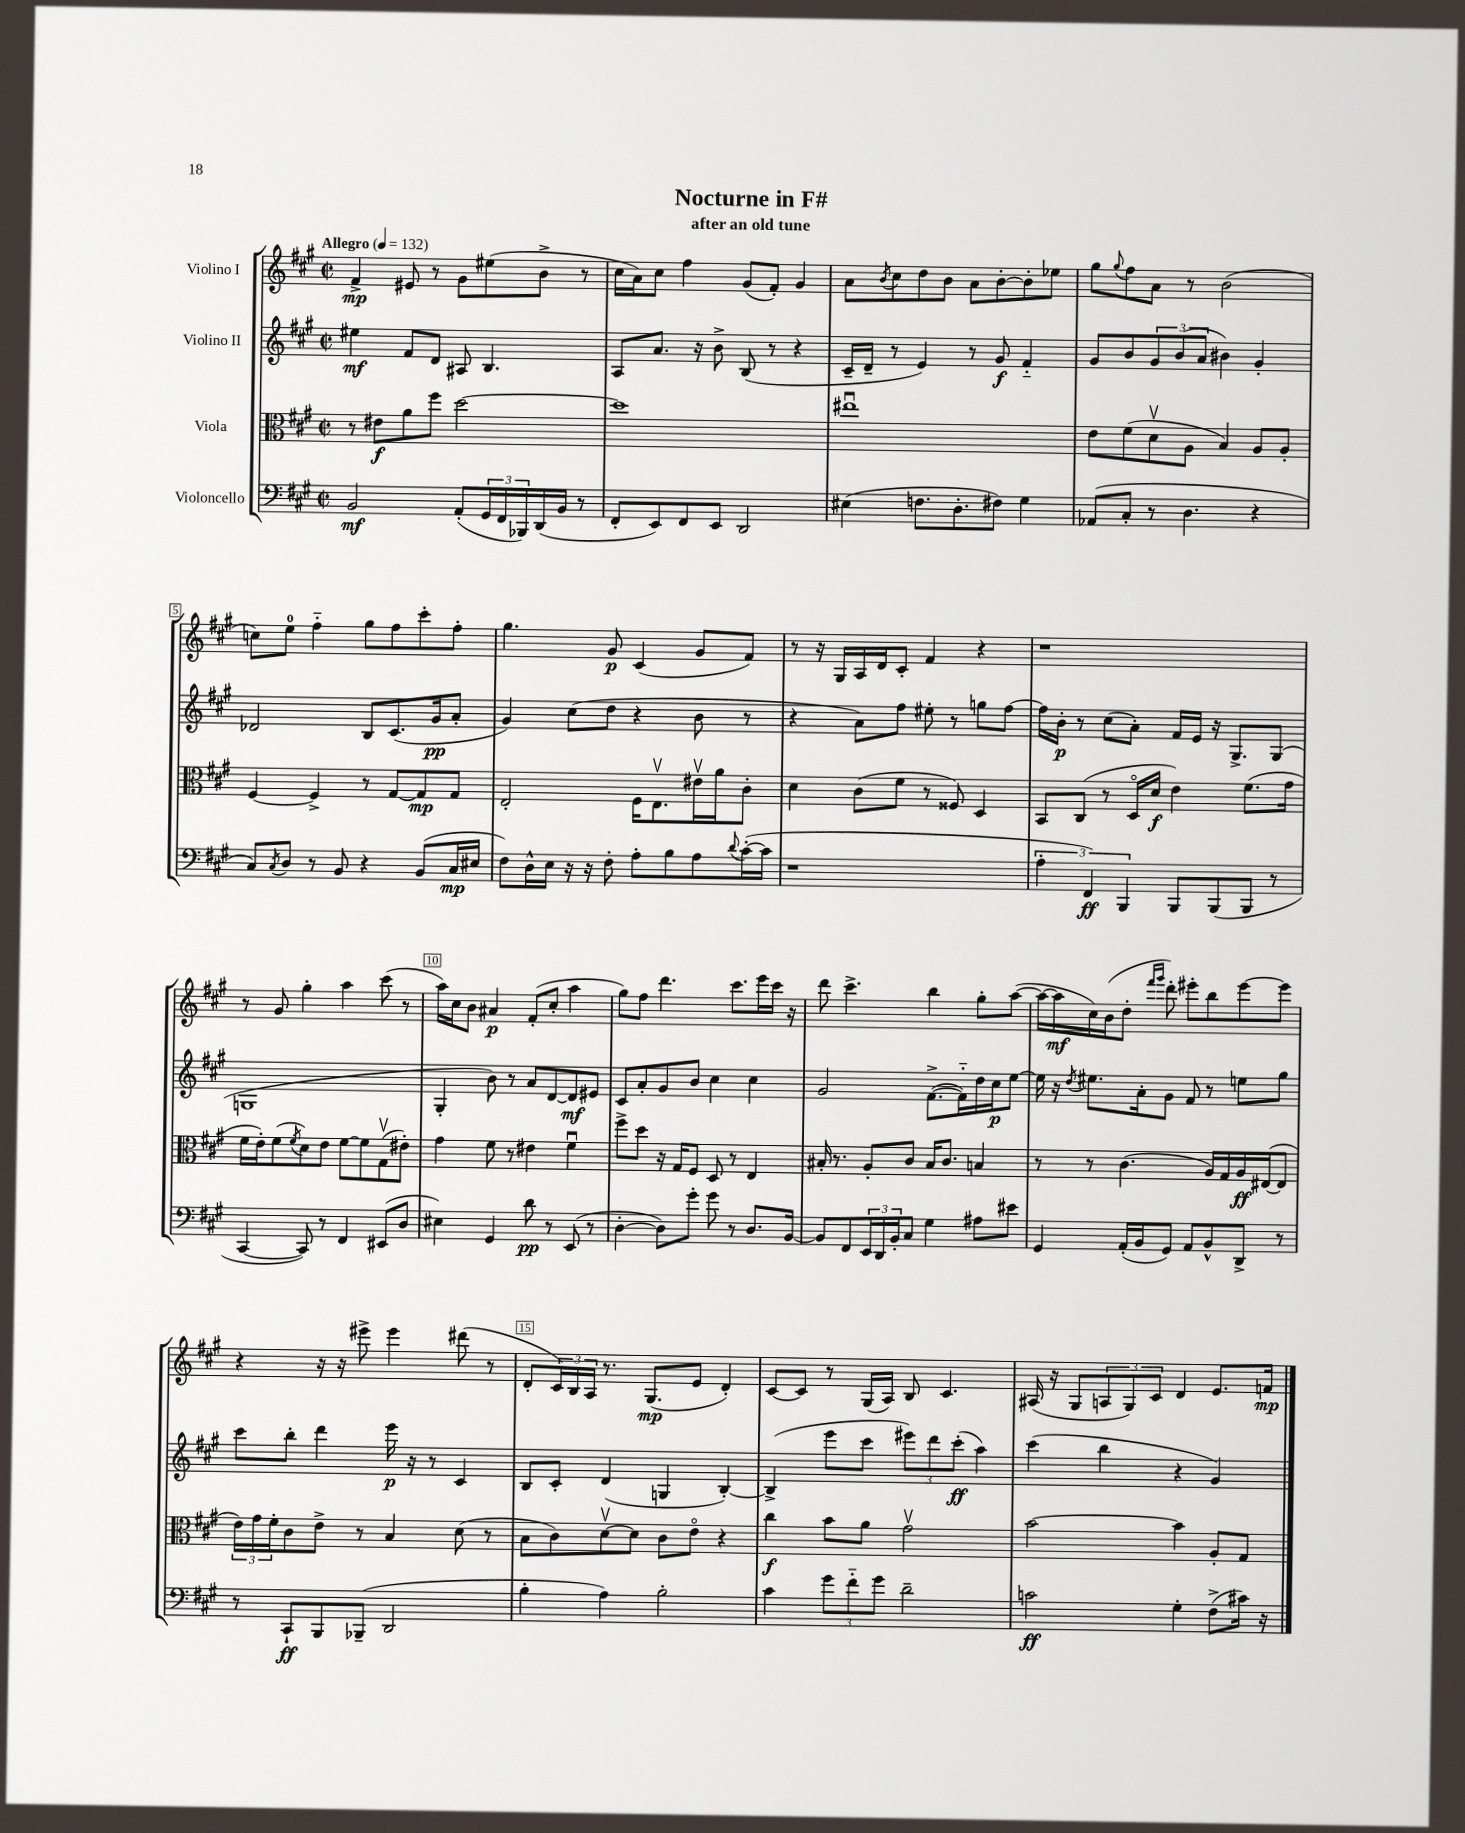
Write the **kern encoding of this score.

**kern	**kern	**kern	**kern
*staff4	*staff3	*staff2	*staff1
*clefF4	*clefC3	*clefG2	*clefG2
*k[f#c#g#]	*k[f#c#g#]	*k[f#c#g#]	*k[f#c#g#]
*M2/2	*M2/2	*M2/2	*M2/2
*met(c|)	*met(c|)	*met(c|)	*met(c|)
*MM132	*MM132	*MM132	*MM132
2BB/	8r	4ee#\	4f#^/
.	8e#\L	.	.
.	8a\	8f#/L	8e#/
.	8ff#\J	8d/J	8r
(8AA'/L	[2dd\	8A#/	8g#\L
24GG#/L	.	4.B/	(8ee#\
24FF#/	.	.	.
24BBB-/)	.	.	.
(16DD/	.	.	8b^\J
16BB/JJ	.	.	.
8r	.	.	8r
=	=	=	=
8FF#'/L	1dd]	8A/L	16cc#\LL
.	.	.	16a\J)
8EE/)	.	8.a/J	8cc#\J
8FF#/	.	.	4ff#\
.	.	16r	.
8EE/J	.	8b^\	.
2DD/	.	(8B/	(8g#/L
.	.	8r	8f#'/J)
.	.	4r	4g#/
=	=	=	=
(4E#\	1ee#u	16c#~/LL	8a\L
.	.	16d~/JJ	.
.	.	.	8qb/
.	.	8r	8cc#\
8.F\L	.	4e/)	8dd\
.	.	.	8b\J
8.D'\	.	.	.
.	.	8r	8a\L
8F#\J)	.	8g#/	[8b'\
4G#\	.	4f#'~/	8b'\]
.	.	.	8ee-\J
=	=	=	=
(8AA-/L	8e\L	8g#/L	8gg#\L
.	.	.	8qqgg#/
8C#'/J	(8f#\	8b/	8ff#\
8r	8dv\	12g#/	8a\J
.	.	(12b/	.
4.D\	8A\J	.	8r
.	.	12a/J	.
.	4B/)	4b#\)	(2b\
4r	8A/L	4g#'/	.
.	8A'/J	.	.
=	=	=	=
8C#/L)	[4F#/	2d-/	8cc\L)
8qC#/	.	.	.
8D/J	.	.	8ee\J
8r	4F#^/]	.	4ff#'~\
8BB/	.	.	.
4r	8r	8B/L	8gg#\L
.	[8G#/L	(8.c#/	8ff#\
(8BB/L	8G#/]	.	8ccc#'\
.	.	16g#/k	.
16C#/L	8G#/J	8a'/J	8ff#'\J
16E#/JJ	.	.	.
=	=	=	=
8F#\L)	2E'/	4g#/)	4.gg#\
16D^^\L	.	.	.
16E\JJ	.	.	.
16r	.	(8cc#\L	.
16r	.	.	.
8F#'\	.	8dd\J	8g#/
8A'\L	16F#\LK	4r	(4c#/
.	8.Ev\	.	.
8B\	.	.	.
8A\	16e#v\L	8b\	8g#/L
.	16a\J	.	.
8qqd/	.	.	.
([16c#'\L	8c#'\J	8r	8f#/J)
16c#\]JJ	.	.	.
=	=	=	=
1r	4d\	4r	8r
.	.	.	16r
.	.	.	16G#/LL
.	(8c#\L	8a\L)	16A/
.	.	.	16d/J
.	8f#\J	8ff#\J	8c#'/J
.	8r	8ee#'\	4f#/
.	8F##/)	8r	.
.	4D/	8gg\L	4r
.	.	[8ff#\J	.
=	=	=	=
6A'\	8BB/L	16ff#\]LL	1r
.	.	16b'\JJ	.
.	(8C#/J	8r	.
6FF#/)	.	.	.
.	8r	(8cc#\L	.
6BBB/	.	.	.
.	16Do/LL	8a'\J)	.
.	16d/JJ	.	.
8BBB/L	4e\)	16f#/LL	.
.	.	16e/JJ	.
(8BBB/	.	16r	.
.	.	8.G#^/L	.
8BBB/J	(8.f#\L	.	.
8r	.	(8G#/J	.
.	16g#\Jk	.	.
=	=	=	=
[4CC#/	16f#\LL	1G	8r
.	16e'\J)	.	.
.	(8f#\	.	8g#/
.	8qf#/	.	.
8CC#/])	8d\)	.	4gg#'\
8r	8e\J	.	.
4FF#/	[8f#\L	.	4aa\
.	8f#\]	.	.
(8EE#/L	(8G#v\	.	(8ccc#\
8D/J	8e#'\J)	.	8r
=	=	=	=
4E#\)	4g#\	4G#'/	16aa\LL)
.	.	.	16cc#\J
.	.	.	8b\J
4GG#/	8f#\	8b\)	4a#/
.	8r	8r	.
8d\	4e#\	8a/L	(8f#'/L
8r	.	[8d/	8cc#'/J
(8EE/	4f#u\	8d/]	4aa\
8r	.	8e#/J	.
=	=	=	=
[4D'\	8ff#^\L	8c#/L	8gg#\L)
.	8dd\J	8a'/	8ff#\J
8D\]L)	16r	8g#/	4.ddd\
.	16G#/LK	.	.
8g#'\J	8F#/J	8b/J	.
8g#\	8D/	4cc#\	.
8r	8r	.	8.ccc#\L
8.D/L	4E/	4cc#\	.
.	.	.	16eee\L
.	.	.	16ccc#\JJ
[16BB/Jk	.	.	16r
=	=	=	=
8BB/]L	16B#'/	2g#/	8ddd\
.	8.r	.	.
8FF#/	.	.	4.ccc#^\
24EE/L	8A'/L	.	.
24DD/	.	.	.
24BB'/J	.	.	.
8C#/J	8c#/J	.	.
4G#\	16B#/LK	([8.f#^\L	4bb\
.	8.c#/J	.	.
.	.	16f#'~\]L)	.
8A#\L	4B/	16dd\	8gg#'\L
.	.	16cc#\J	.
8e#\J	.	[8ee\J	([8aa\J
=	=	=	=
4GG#/	8r	16ee\]	16aa\_LL
.	.	16r	16aa\]
.	.	8qdd/	.
.	8r	8.ee#\L	16cc#\)
.	.	.	(16b\J
(16AA'/LL	(4.c#\	.	8dd'\J
16BB/J	.	16a'\k	.
.	.	.	16qqfff#/LL
.	.	.	16qqggg#/JJ
8GG#/J)	.	8g#\J	8ddd'\)
8AA/L	.	8f#/	8eee#'\L
8BB^^/	16A/LL)	8r	8bb\
.	16G#/	.	.
8DD^/J	16A/	8ee\L	[8eee#\
.	([16E#/J	.	.
8r	8E#/]J	8gg#\J	8eee#\]J
=	=	=	=
8r	24e\LL)	8ccc#\L	4r
.	24g#\	.	.
.	24f#'\J	.	.
8CC#`/L	8c#\	8bb'\J	.
8BBB/	8e^\J	4ddd\	16r
.	.	.	16r
(8BBB-~/J	8r	.	8eee#^\
2DD/	4B/	16eee\	4eee#\
.	.	16r	.
.	.	8r	.
.	(8d\	4c#/	(8ddd#\
.	8r	.	8r
=	=	=	=
4B'\	8B\L	8B/L	8d'/L
.	8c#\)	8c#'/J	24c#/L)
.	.	.	24B/
.	.	.	24A/JJ
4A\)	[8dv\	(4d/	8.r
.	8d\]J	.	.
.	.	.	(8.G#/L
2B'\	8c#\L	4G/	.
.	8eo\J	.	8e/J
.	4r	[4B'/)	4d'/)
=	=	=	=
4c#\	4cc#\	(4B^/]	[8c#/L
.	.	.	8c#/]J
12g#\L	8b\L	8eee\L	8r
12f#'~\	.	.	.
.	8a\J	8ccc#\J	(16G#/LL
12g#\J	.	.	.
.	.	.	16A/JJ)
2d~\	2g#v\	12eee#\L)	8B/
.	.	12ddd\	.
.	.	.	4.c#/
.	.	(12ccc#'\J	.
.	.	4aa\)	.
=	=	=	=
2c\	[2b\	(4ccc#\	(16A#/
.	.	.	16r
.	.	.	8G#/L
.	.	4bb\	12A/
.	.	.	12G#/)
.	.	.	12c#/J
4G#'\	4b\]	4r	4d/
(8F#^\L	8A'/L	4g#/)	8.e/L
16c#\Jk)	8G#/J	.	.
16r	.	.	16f/Jk
==	==	==	==
*-	*-	*-	*-
